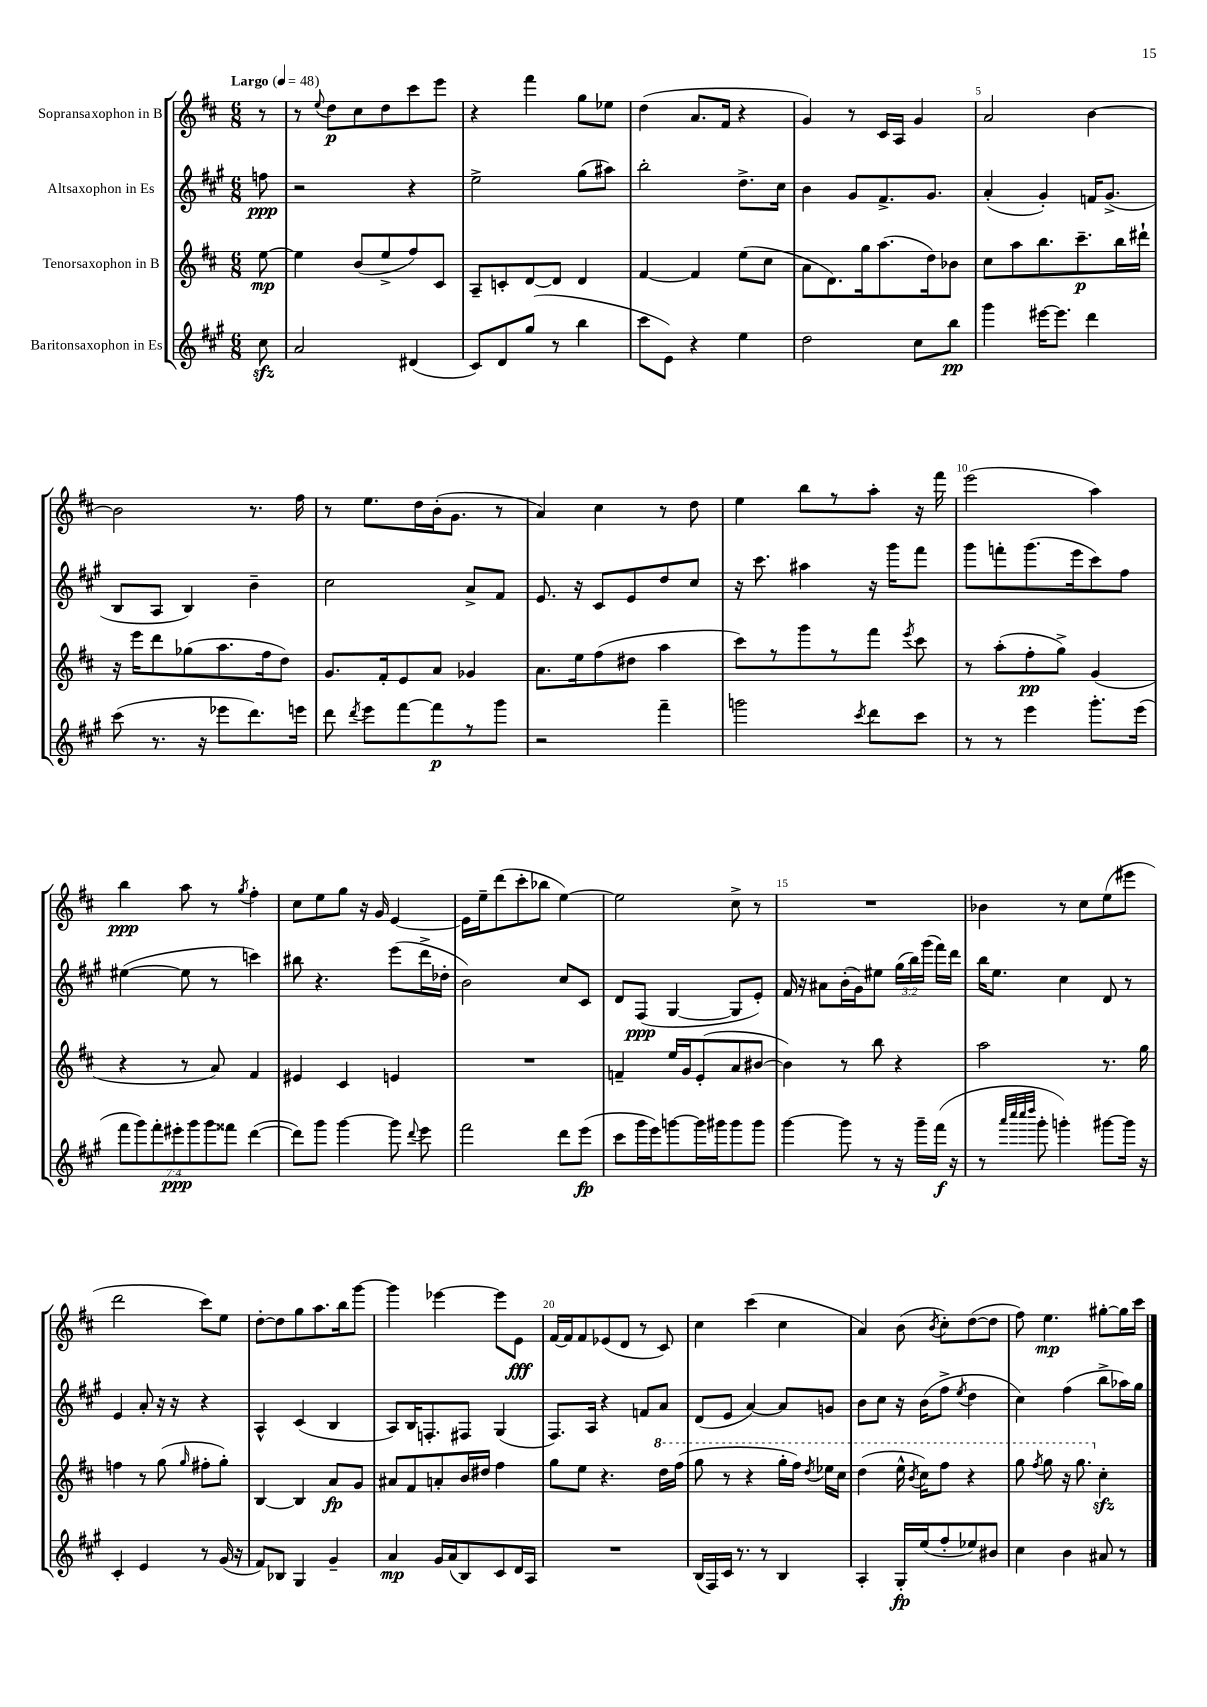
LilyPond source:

<<
\new StaffGroup <<
\new Staff = "s0" \with { instrumentName = "Sopransaxophon in B" } {
    \clef treble \key d \major \numericTimeSignature \time 6/8 \partial 8 \tempo "Largo" 4 = 48
    \autoBeamOff r8 |
    r8 \appoggiatura { e''8 } d''8[\p cis''8 d''8 cis'''8 e'''8] |
    r4 fis'''4 g''8[ ees''8] |
    d''4( a'8.[ fis'16] r4 |
    g'4) r8 cis'16[ a16] g'4 |
    a'2 b'4~ |
    b'2 r8. fis''16 |
    r8 e''8.[ d''16 b'16-.( g'8.] r8 |
    a'4) cis''4 r8 d''8 |
    e''4 b''8[ r8 a''8]-. r16 fis'''16 |
    e'''2( a''4) |
    b''4\ppp a''8 r8 \acciaccatura { g''8 } fis''4-. |
    cis''8[ e''8 g''8] r16 g'16 e'4~ |
    e'16[ e''16-- d'''8( cis'''8-. bes''8] e''4~) |
    e''2 cis''8-> r8 |
    R2. |
    bes'4 r8 cis''8[ e''8( eis'''8] |
    d'''2 cis'''8[) e''8] |
    d''8[~-. d''8 g''8 a''8. b''16 g'''8]~ |
    g'''4 ees'''4~ ees'''8[ e'8]\fff |
    fis'16[~ fis'16 fis'8 ees'8( d'8] r8 cis'8) |
    cis''4 cis'''4( cis''4 |
    a'4) b'8( \acciaccatura { b'8 } cis''8[-.) d''8~( d''8] |
    fis''8) e''4.\mp gis''8[~-. gis''16 cis'''16] \bar "|." |
}
\new Staff = "s1" \with { instrumentName = "Altsaxophon in Es" } {
    \clef treble \key a \major \numericTimeSignature \time 6/8 \override Staff.TupletNumber.text = #tuplet-number::calc-fraction-text \partial 8
    \autoBeamOff f''8\ppp |
    r2 r4 |
    e''2-> gis''8[( ais''8]) |
    b''2-. d''8.[-> cis''16] |
    b'4 gis'8[ fis'8.-> gis'8.] |
    a'4-.( gis'4-.) f'16[ gis'8.]->( |
    b8[ a8] b4) b'4-- |
    cis''2 a'8[-> fis'8] |
    e'8. r16 cis'8[ e'8 d''8 cis''8] |
    r16 cis'''8. ais''4 r16 gis'''16[ fis'''8] |
    gis'''8[ f'''8-. gis'''8.( e'''16 cis'''8) fis''8] |
    eis''4~( eis''8 r8 c'''4) |
    bis''8 r4. e'''8[( d'''16-> des''16]-. |
    b'2) cis''8[ cis'8] |
    d'8[ fis8]\ppp( gis4~ gis8[ e'8]-.) |
    fis'16 r16 ais'8[ b'16-.( gis'16) eis''8] \tuplet 3/2 { gis''16[( b''16) gis'''16]( } fis'''16[) d'''16] |
    b''16[ e''8.] cis''4 d'8 r8 |
    e'4 a'8-. r16 r16 r4 |
    a4-^ cis'4( b4 |
    a8[) b16 f8.-. fis8] gis4( |
    fis8.[) a16] r4 f'8[ a'8] |
    d'8[( e'8] a'4~) a'8[ g'8] |
    b'8[ cis''8] r16 b'16[( fis''8]-> \acciaccatura { e''8 } d''4 |
    cis''4) fis''4( b''8[-> aes''16) gis''16] \bar "|." |
}
\new Staff = "s2" \with { instrumentName = "Tenorsaxophon in B" } {
    \clef treble \key d \major \numericTimeSignature \time 6/8 \partial 8
    \autoBeamOff e''8~\mp |
    e''4 b'8[( e''8-> fis''8) cis'8] |
    a8[-- c'8-. d'8~ d'8] d'4 |
    fis'4~ fis'4 e''8[( cis''8] |
    a'8[ d'8.) g''16 a''8.( d''16) bes'8] |
    cis''8[ a''8 b''8. cis'''8.--\p b''16 dis'''16]-! |
    r16 e'''16[ d'''8 ges''8( a''8. fis''16 d''8]) |
    g'8.[ fis'16-. e'8 a'8] ges'4 |
    a'8.[ e''16 fis''8( dis''8] a''4 |
    cis'''8[) r8 g'''8 r8 fis'''8] \acciaccatura { e'''8 } cis'''8 |
    r8 a''8[-.( fis''8-.\pp g''8]->) g'4( |
    r4 r8 a'8) fis'4 |
    eis'4 cis'4 e'4 |
    R2. |
    f'4-- e''16[ g'16 e'8-.( a'8 bis'8]~ |
    bis'4) r8 b''8 r4 |
    a''2 r8. g''16 |
    f''4 r8 g''8( \grace { g''16 } fis''8[-. g''8]-.) |
    b4~ b4 a'8[\fp g'8] |
    ais'8[ fis'8 a'8-. b'16 dis''16] fis''4 |
    g''8[ e''8] r4. \ottava #1 d'''16[ fis'''16]( |
    g'''8 r8 r4 g'''16[-. fis'''16]) \acciaccatura { d'''8 } ees'''16[ cis'''16] |
    d'''4( e'''16-^ \acciaccatura { b''8 } cis'''16[) fis'''8] r4 |
    g'''8 \acciaccatura { fis'''8 } g'''8 r16 g'''8. \ottava #0 cis''4-.\sfz \bar "|." |
}
\new Staff = "s3" \with { instrumentName = "Baritonsaxophon in Es" } {
    \clef treble \key a \major \numericTimeSignature \time 6/8 \override Staff.TupletNumber.text = #tuplet-number::calc-fraction-text \partial 8
    \autoBeamOff cis''8\sfz |
    a'2 dis'4( |
    cis'8[) d'8 gis''8]( r8 b''4 |
    cis'''8[ e'8]) r4 e''4 |
    d''2 cis''8[ b''8]\pp |
    gis'''4 eis'''16[~ eis'''8.] d'''4 |
    cis'''8( r8. r16 ees'''8[ d'''8.) e'''16] |
    d'''8 \acciaccatura { d'''8 } e'''8[ fis'''8~ fis'''8\p r8 gis'''8] |
    r2 fis'''4-- |
    g'''2 \acciaccatura { cis'''8 } d'''8[ cis'''8] |
    r8 r8 e'''4 gis'''8.[-. e'''16]( |
    \tuplet 7/4 { fis'''8[ gis'''8) fis'''8-. eis'''8-.\ppp gis'''8 gis'''8 fisis'''8] } d'''4~( |
    d'''8[) gis'''8] gis'''4~ gis'''8 \appoggiatura { d'''8 } e'''8 |
    fis'''2 d'''8[ e'''8]\fp( |
    cis'''8[ gis'''16 e'''16) g'''8~ g'''16 gis'''16 gis'''8 gis'''8] |
    gis'''4~ gis'''8 r8 r16 gis'''16[-- fis'''16]\f( r16 |
    r8 \grace { a'''32[ cis''''32 cis''''32 d''''32] } gis'''8-. g'''4-.) gis'''8[~ gis'''16] r16 |
    cis'4-. e'4 r8 gis'16( r16 |
    fis'8[) bes8] gis4 gis'4-- |
    a'4\mp gis'16[ a'16( b8) cis'8 d'16 a16] |
    R2. |
    b16[( fis16) cis'16] r8. r8 b4 |
    a4-. gis16[-.\fp e''16( fis''8-. ees''8) bis'8] |
    cis''4 b'4 ais'8 r8 \bar "|." |
}
>>
>>
\layout { \context { \Score \override BarNumber.break-visibility = ##(#f #t #t) barNumberVisibility = #(every-nth-bar-number-visible 5) } }
